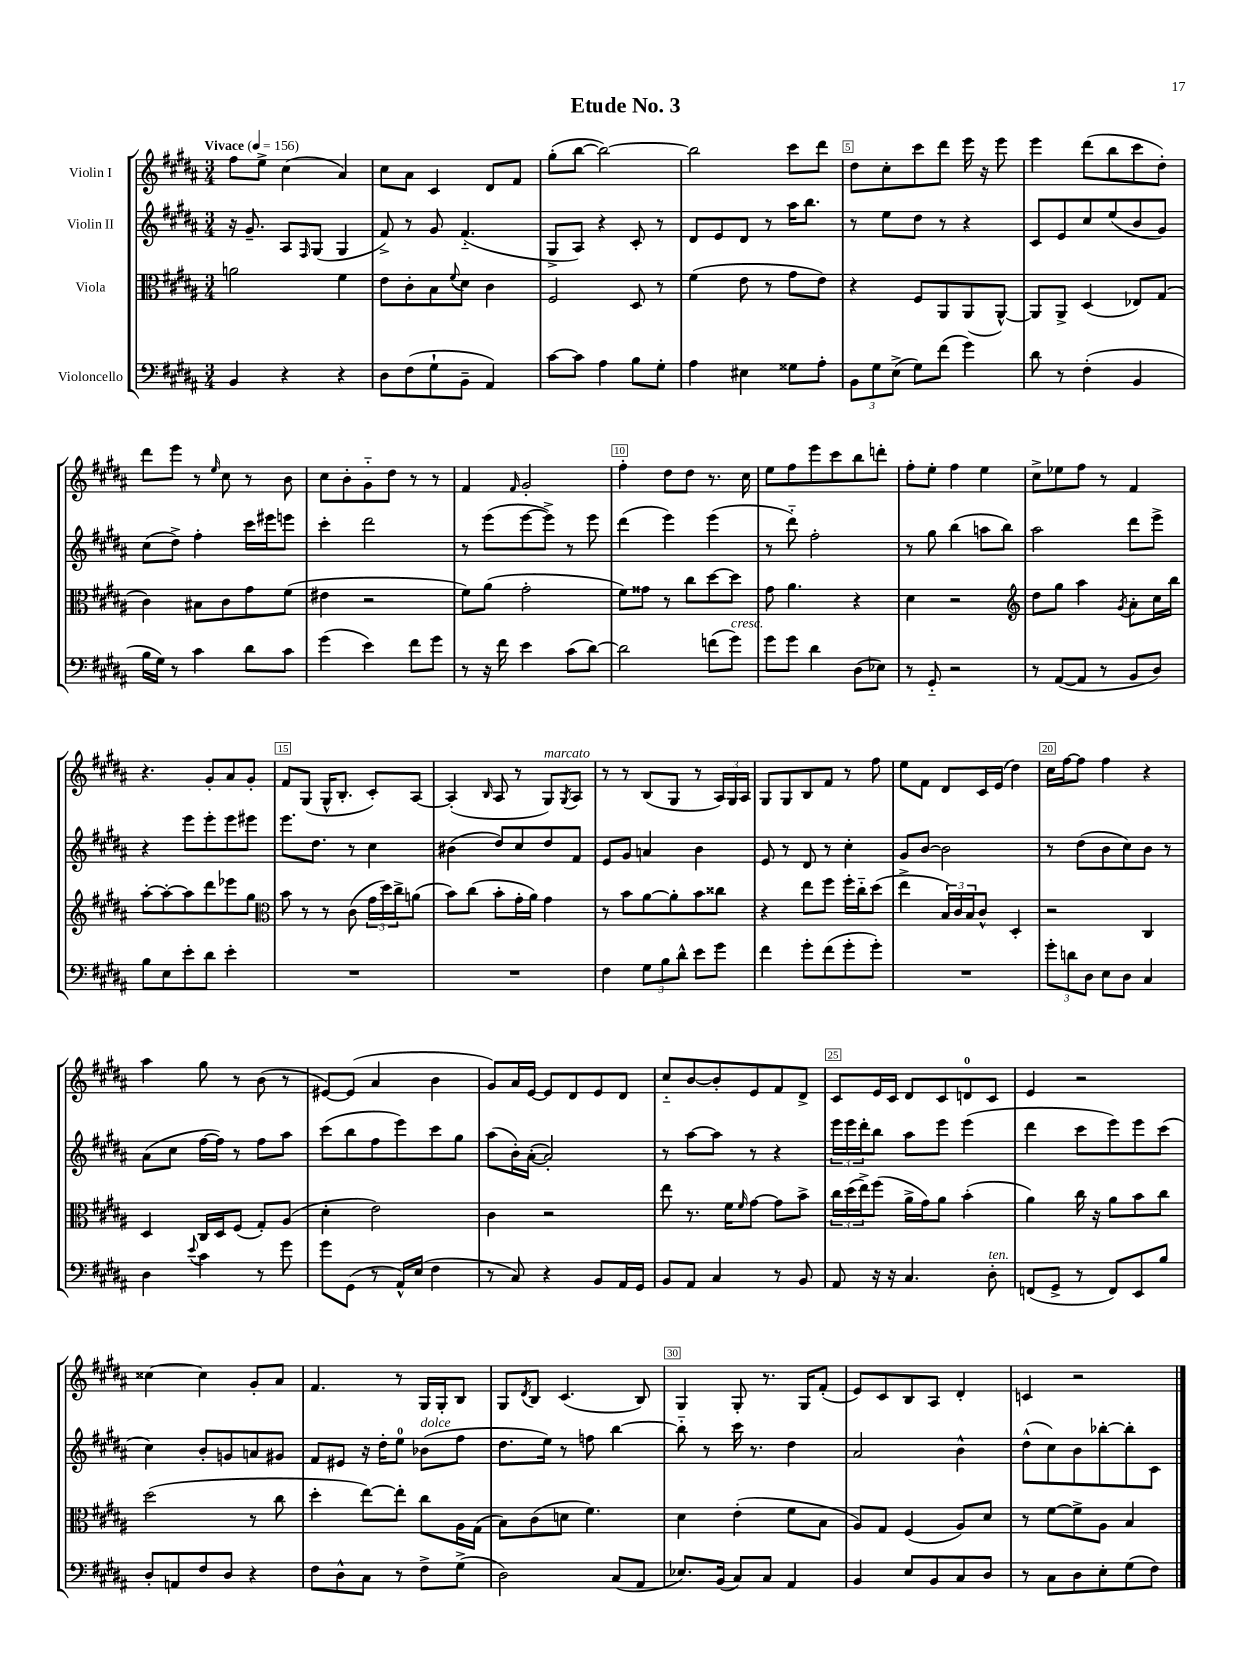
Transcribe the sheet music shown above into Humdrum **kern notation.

**kern	**kern	**kern	**kern
*staff4	*staff3	*staff2	*staff1
*clefF4	*clefC3	*clefG2	*clefG2
*k[f#c#g#d#a#]	*k[f#c#g#d#a#]	*k[f#c#g#d#a#]	*k[f#c#g#d#a#]
*M3/4	*M3/4	*M3/4	*M3/4
*MM156	*MM156	*MM156	*MM156
4BB	2a	16r	8ff#
.	.	8.g#~	.
.	.	.	8ee^
4r	.	8A#	(4cc#
.	.	16qqF#	.
.	.	(8G#	.
4r	4f#	4G#	4a#)
=	=	=	=
8D#	8e	8f#^)	8cc#
(8F#	8c#'	8r	8a#
8G#`	8B	8g#	4c#
.	8qqf#	.	.
8BB~	8d#	(4.f#'~	.
4AA#)	4c#	.	8d#
.	.	.	8f#
=	=	=	=
[8c#	2F#	8G#^	(8gg#'
8c#]	.	8A#)	[8bb
4A#	.	4r	2bb_)
8B	8D#	8c#'	.
8G#'	8r	8r	.
=	=	=	=
4A#	(4f#	8d#	2bb]
.	.	8e	.
4E#	8e	8d#	.
.	8r	8r	.
8G##	8g#	16aa#	8ccc#
.	.	8.bb	.
8A#'	8e)	.	8ddd#
=	=	=	=
12BB	4r	8r	8dd#
12G#	.	.	.
.	.	8ee	8cc#'
(12E^	.	.	.
8G#)	8F#	8dd#	8ccc#
(8f#	8AA#	8r	8ddd#
4g#)	(8AA#	4r	16eee
.	.	.	16r
.	[8AA#^^)	.	8eee
=	=	=	=
8d#	8AA#]	8c#	4eee
8r	8AA#^	8e	.
(4F#'	(4D#	8cc#	(8ddd#
.	.	(8ee	8bb
4BB	8E-)	8b	8ccc#
.	(8G#	8g#)	8dd#')
=	=	=	=
16B	4c#)	(8cc#	8ddd#
16G#)	.	.	.
8r	.	8dd#^)	8eee
4c#	8B#	4ff#'	8r
.	.	.	16qqee
.	8c#	.	8cc#
8d#	8g#	16ccc#	8r
.	.	16eee#	.
8c#	(8f#	8eee	8b
=	=	=	=
(4g#	4e#	4ccc#'	8cc#
.	.	.	8b'
4e)	2r	2ddd#	8g#'~
.	.	.	8dd#
8f#	.	.	8r
8g#	.	.	8r
=	=	=	=
8r	8f#)	8r	4f#
16r	(8a#	(8eee	.
16f#	.	.	.
.	.	.	16qqf#
4e	2g#'	[8eee	2g#'
.	.	8eee^])	.
(8c#	.	8r	.
[8d#)	.	8eee	.
=	=	=	=
2d#]	8f#)	(4ddd#	4ff#'
.	8g##	.	.
.	8r	4eee)	8dd#
.	8cc#	.	8dd#
(8f	[8dd#	(4eee	8.r
8g#)	8dd#]	.	.
.	.	.	16cc#
=	=	=	=
8g#	8g#	8r	8ee
8g#	4.a#	8ddd#'~)	8ff#
4d#	.	2ff#'	8eee
.	.	.	8ccc#
(8D#	4r	.	8bb
8E-)	.	.	8ddd'
=	=	=	=
8r	4d#	8r	8ff#'
8GG#'~	.	8gg#	8ee'
2r	2r	(4bb	4ff#
.	.	8aa	4ee
.	.	8bb)	.
=	=	=	=
*	*clefG2	*	*
8r	8dd#	2aa#	8cc#^
([8AA#	8gg#	.	8ee-
8AA#]	4aa#	.	8ff#
8r	.	.	8r
.	8qg#	.	.
8BB	8a#'	8ddd#	4f#
8D#)	16cc#	8eee^	.
.	16bb	.	.
=	=	=	=
8B	[8aa#'	4r	4.r
8E	8aa#'_	.	.
8e'	8aa#]	8eee	.
8d#	8ddd#	8eee'	8g#'
4e'	8eee-	8eee	8a#
.	8gg#	8eee#	8g#'
=	=	=	=
*	*clefC3	*	*
2.r	8b	8.eee	8f#
.	8r	.	(8G#
.	.	8.dd#	.
.	8r	.	16G#^^
.	.	.	8.B'
.	(8c#	8r	.
.	24g#	4cc#	8c#')
.	24dd#)	.	.
.	24cc#^	.	.
.	(8a	.	[8A#
=	=	=	=
2.r	8b)	(4b#	(4A#']
.	(8cc#	.	.
.	.	.	16qqB
.	8b'	8dd#)	8A#
.	16g#'	8cc#	8r
.	16a#)	.	.
.	4g#	8dd#	8G#)
.	.	.	8qG#
.	.	8f#	8A#
=	=	=	=
4F#	8r	8e	8r
.	8b	8g#	8r
12G#	[8a#	4a	(8B
12B	.	.	.
.	8a#']	.	8G#
12d#^^	.	.	.
8e	8b	4b	8r
8g#	8cc##	.	24A#)
.	.	.	24G#
.	.	.	24A#
=	=	=	=
4f#	4r	8e	8G#
.	.	8r	8G#
8g#'	8ee	8d#	8B
(8f#	8ff#	8r	8f#
8g#'	16ff#'	4cc#'	8r
.	16cc#'~	.	.
8g#')	(8dd#	.	8ff#
=	=	=	=
2.r	4ee^	8g#	8ee
.	.	[8b	8f#
.	24B)	2b]	8d#
.	24c#	.	.
.	24B	.	.
.	8c#^^	.	16c#
.	.	.	(16e
.	4D#'	.	4dd#)
=	=	=	=
12g#'	2r	8r	16cc#
.	.	.	[16ff#
12d	.	.	.
.	.	(8dd#	8ff#]
12D#	.	.	.
8E	.	8b	4ff#
8D#	.	8cc#)	.
4C#	4C#	8b	4r
.	.	8r	.
=	=	=	=
4D#	4D#	(8a#	4aa#
.	.	8cc#	.
8qqe	.	.	.
4c#	16C#	[16ff#	8gg#
.	16D#	16ff#])	.
.	(8F#	8r	8r
8r	8G#')	8ff#	(8b
8g#	(8A#	8aa#	8r
=	=	=	=
8g#	4d#'	(8ccc#	[8e#)
(8GG#	.	8bb	(8e#]
8r	2e)	8ff#	4a#
16AA#^^)	.	8eee)	.
(16E	.	.	.
4F#	.	8ccc#	4b
.	.	8gg#	.
=	=	=	=
8r	4c#	(8aa#	8g#)
8C#)	.	16b')	16a#
.	.	([16a#'	[16e
4r	2r	2a#'])	8e]
.	.	.	8d#
8BB	.	.	8e
16AA#	.	.	8d#
16GG#	.	.	.
=	=	=	=
8BB	8ee	8r	8cc#'~
8AA#	8.r	[8aa#	[8b
4C#	.	8aa#]	8b']
.	16f#	.	.
.	16qqf#	.	.
.	[8g#	8r	8e
8r	8g#]	4r	8f#
8BB	8b^	.	8d#^
=	=	=	=
8AA#	24cc#	24eee	8c#
.	(24dd#	24eee	.
.	24ee^)	24ddd#'	.
16r	(8ff#	8bb	16e
16r	.	.	16c#
4.C#	16a#^	8aa#	8d#
.	16g#)	.	.
.	8a#	8eee	8c#
.	(4b'	(4eee	8d
8D#'	.	.	8c#
=	=	=	=
(8FF	4a#)	4ddd#	4e
8GG#^	.	.	.
8r	16cc#	8ccc#	2r
.	16r	.	.
8FF)	8a#	8eee)	.
8EE	8b	8eee	.
8B	8cc#	(8ccc#	.
=	=	=	=
8D#'	(2dd#	4cc#)	[4cc##
8AA	.	.	.
8F#	.	8b'	4cc##]
8D#	.	8g	.
4r	8r	8a	8g#'
.	8cc#	8g#	8a#
=	=	=	=
8F#	4dd#'	8f#	4.f#
8D#^^	.	8e#	.
8C#	[8ee)	16r	.
.	.	16dd#'	.
8r	8ee']	8ee	8r
8F#^	8cc#	(8b-	16G#
.	.	.	16G#'
(8G#^	16A#	8ff#	8B
.	(16G#	.	.
=	=	=	=
2D#)	8B)	8.dd#	8G#
.	.	.	8qd#
.	(8c#	.	8B
.	.	16ee)	.
.	8d	8r	(4.c#
.	4.f#)	8ff	.
(8C#	.	[4bb	.
8AA#	.	.	8B)
=	=	=	=
8.E-)	4d#	8bb'~]	4G#
.	.	8r	.
(16BB	.	.	.
8C#)	(4e'	16ccc#	8G#'
.	.	8.r	.
8C#	.	.	8.r
4AA#	8f#	4dd#	.
.	.	.	16G#
.	8B	.	(8f#'
=	=	=	=
4BB	8A#)	2a#	8e)
.	8G#	.	8c#
8E	(4F#	.	8B
8BB	.	.	8A#
8C#	8A#)	4b^^	4d#'
8D#	8d#	.	.
=	=	=	=
8r	8r	(8dd#^^	4c
8C#	[8f#	8cc#)	.
8D#	8f#^]	8b	2r
8E'	8A#	[8bb-'	.
(8G#	4B	8bb-']	.
8F#)	.	8c#	.
==	==	==	==
*-	*-	*-	*-
